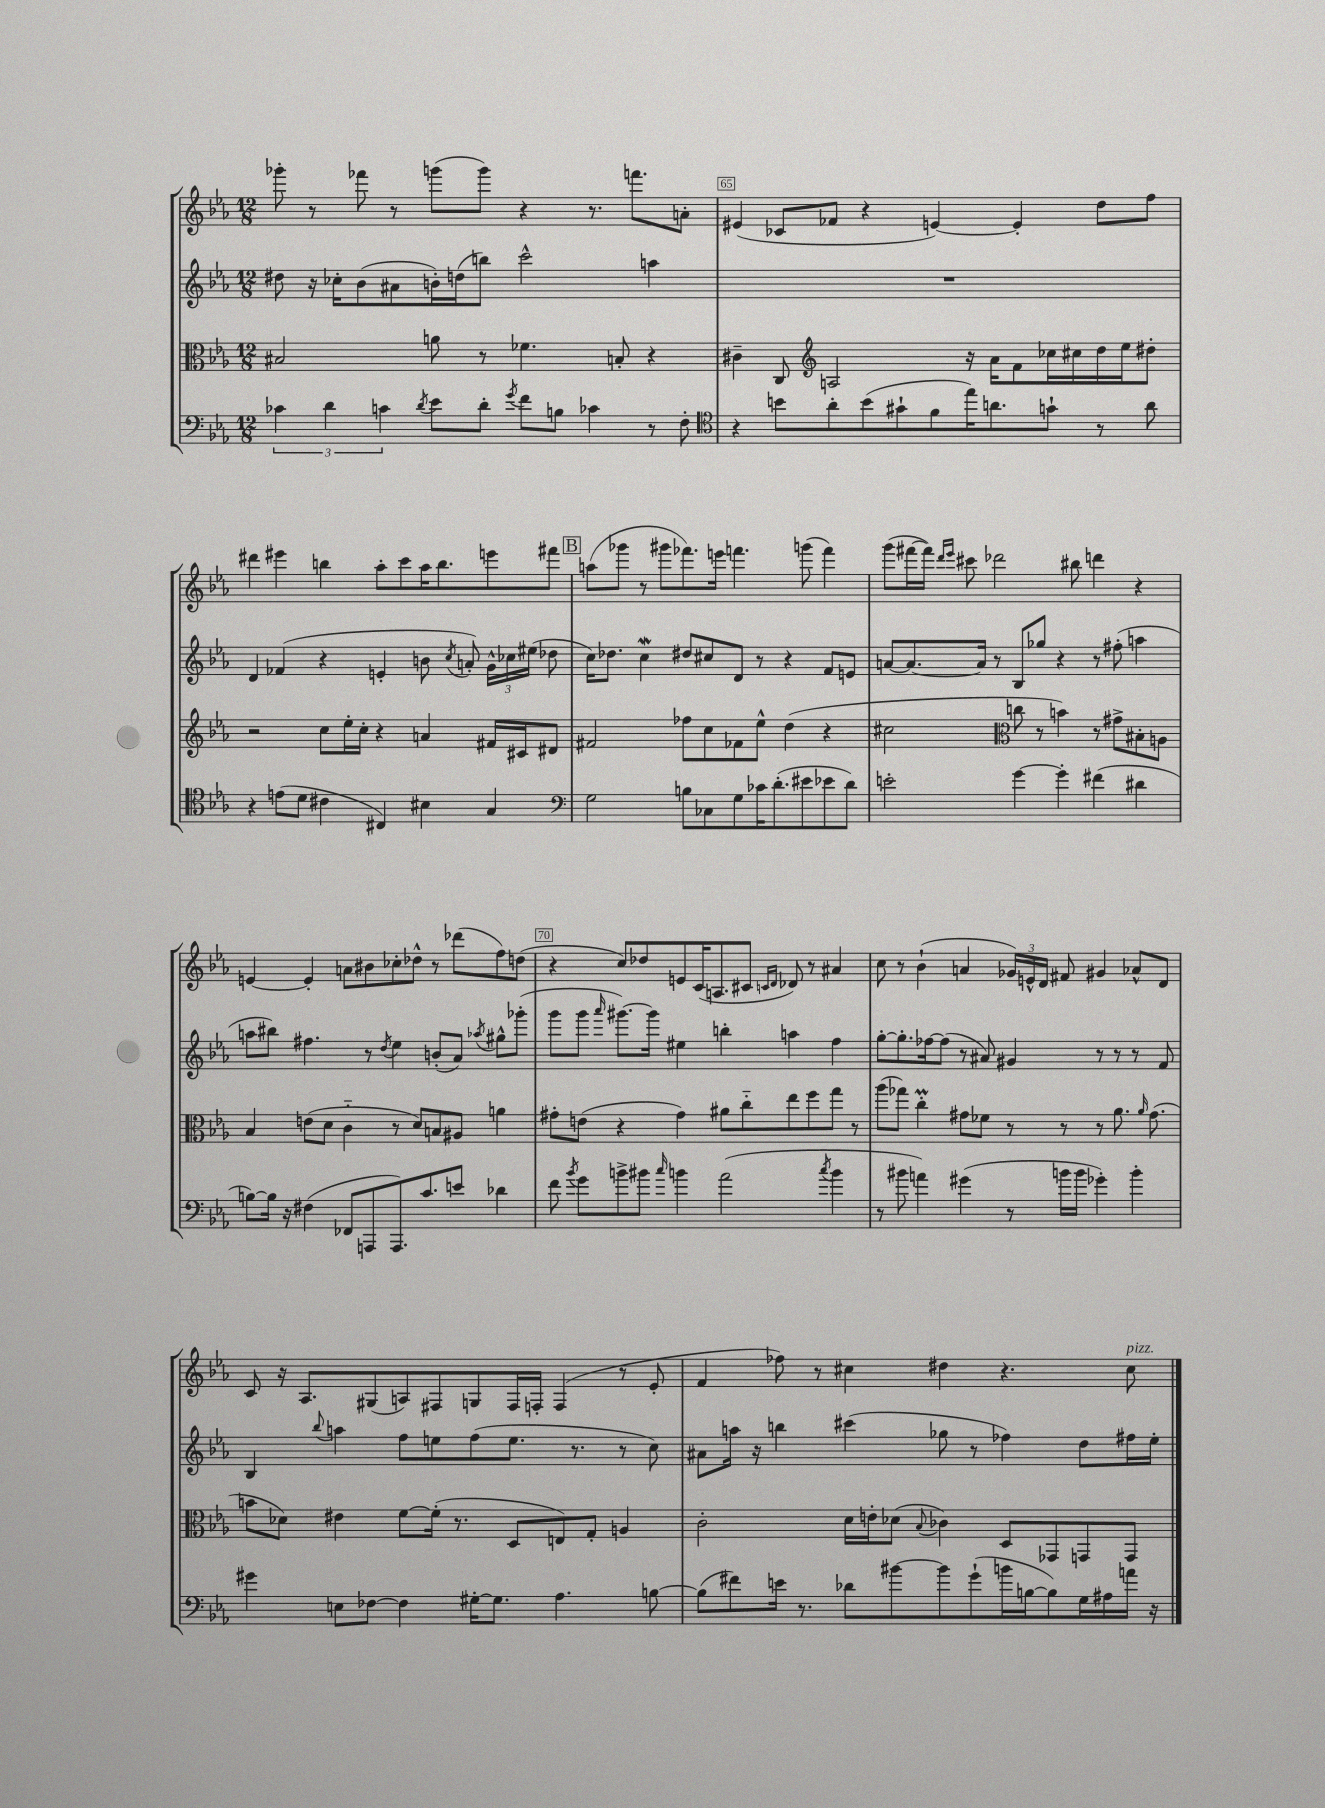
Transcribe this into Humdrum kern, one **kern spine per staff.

**kern	**kern	**kern	**kern
*part4	*part3	*part2	*part1
*staff4	*staff3	*staff2	*staff1
*clefF4	*clefC3	*clefG2	*clefG2
*k[b-e-a-]	*k[b-e-a-]	*k[b-e-a-]	*k[b-e-a-]
*M12/8	*M12/8	*M12/8	*M12/8
=64	=64	=64	=64
6c-X\	2B#X/	8dd#X\	8ggg-X'\
.	.	16r	8r
6d\	.	.	.
.	.	16cc-X'\KL	.
.	.	(8b-\	8fff-X\
6cn\	.	.	.
.	.	8a#X\	8r
8qd/	.	.	.
8e-\L	8an\	16bn'\L)	(8gggn\L
.	.	(16ddn\J	.
8d'\J	8r	8bbn\J)	8ggg\J)
8qg/	.	.	.
8f\L	4.f-X\	2ccc^^\	4r
8Bn\J	.	.	.
4c-X\	.	.	8.r
.	8Bn'/	.	.
.	.	.	8.fffn\L
8r	4r	4aan\	.
8F'\	.	.	8an'\J
=65	=65	=65	=65
*clefC4	*	*	*
4r	4c#X~\	1.r	(4e#X/
8bn\L	8C/	.	8c-X/L
*	*clefG2	*	*
8a-'\	2An/	.	8f-X/J
(8b\	.	.	4r
8g#X`\	.	.	.
8f\	.	.	[4en/)
16ee-\K)	16r	.	.
8.an\	16a-\KL	.	.
.	8f\	.	4e'/]
8gn`\J	16cc-X\L	.	.
.	16cc#X\	.	.
8r	16dd\	.	8dd\L
.	16ee-\J	.	.
8a\	8dd#X'\J	.	8ff\J
!!LO:LB:g=z
=66	=66	=66	=66
4r	2r	4d/	4ddd#X\
(8en\L	.	(4f-X/	4eee#X\
8d\J	.	.	.
4c#X\	8cc\L	4r	4bbn\
.	16ee-'\L	.	.
.	16cc'\JJ	.	.
4C#X/)	4r	4en'/	8aa-'\L
.	.	.	8ccc\
4B#X\	4an/	8bn\	16aa-\K
.	.	.	8.bb\
.	.	8qcc/	.
.	.	8an'/)	.
4G/	16f#X/LL	24g^^\LL	8eeen\
.	.	24cc-X\	.
.	16c#X/J	.	.
.	.	(24ee#X\JJ	.
.	8d#X/J	8dd-X\	8fff#X\J
!!LO:REH:place=s1:t=B
=67	=67	=67	=67
*clefF4	*	*	*
2G\	2f#X/	16cc\KL)	(8aan\L
.	.	8.dd-X\J	.
.	.	.	8ggg-X\J
.	.	4ccW\	8r
.	.	.	8ggg#X\L
8Bn\L	8ff-X\L	8dd#X/L	8.fff-X\)
8C-X\	8cc\	8cc#X/	.
.	.	.	16eeen\Jk
8G\	8f-X\	8d/J	4.fffn\
16c-X\K	8ee-^^\J	8r	.
(8.d'\	.	.	.
.	(4dd\	4r	.
8e#X\	.	.	(8gggn\
8e-X\	4r	8f/L	4fff\)
8d\J)	.	8en/J	.
=68	=68	=68	=68
2en'\	2cc#X\	[8an/L	(8ggg\L
.	.	8.a/_	[16fff#X\L
.	.	.	16fff#\JJ])
.	.	.	16qqddd/LL
.	.	.	16qqeee-/JJ
.	.	.	8ccc#X\
.	.	16a/Jk]	.
.	.	8r	2ddd-X\
*	*clefC3	*	*
[4g\	8ccn\	8B-/L	.
.	8r	8gg-X/J	.
4g'\]	4bn\)	4r	.
.	.	.	8bb#X\
(4f#X\	8r	8r	4dddn\
.	8g#X^\L	(8ff#X'\	.
4d#X\	8B#X'\	4aan\	4r
.	8An\J	.	.
!!LO:LB:g=z
=69	=69	=69	=69
[8Bn\L)	4B-/	8aan\L	[4en/
16B\Jk]	.	8bb#X\J)	.
16r	.	.	.
(4F#X\	(8en\L	4.ff#X\	4e'/]
.	8d\J	.	.
8FF-X/L	4c\	.	8an\L
8AAAn/	.	8r	8b#X\
.	.	8qdd/	.
8.AAA/)	8r	4ee-\	8cc-X'\
.	8d/L)	.	8dd-X^^\J
8.c/	.	.	.
.	8Bn/	(8bn'/L	8r
8en/J	8A#X/J	8a-/J)	(8ddd-X\L
.	.	8qaa-X/	.
4d-X\	4an\	8gg#X^^\L	8ff\)
.	.	(8ggg-X'\J	(8ddn\J
=70	=70	=70	=70
8f\	8g#X'\L	8ggg\L	4r
8qb-/	.	.	.
8g\L	(8en\J	8ggg\J	.
.	.	16qqaaa-/	.
8bn^\	4r	[8.ggg#X\L)	8cc/L)
8b#X\J	.	.	8dd-X/
.	.	16ggg#\Jk]	.
16qqcc/	.	.	.
4bn\	4g#\)	4ee#X\	8en/
.	.	.	(16c/K
.	.	.	8.An/
(2a-\	8a#X\L	4bbn'\	.
.	8cc\	.	8c#X/J
.	.	.	16qqcn/LL
.	.	.	16qqd/JJ
.	8ee-\	4aan\	8d-X/)
.	8ff\	.	8r
8qcc/	.	.	.
4b\	8gg\J	4ff\	4a#X/
.	8r	.	.
=71	=71	=71	=71
8r	(8aa-\L	[8gg'\L	8cc\
8b#X\	8gg-X\J)	8.gg'\]	8r
4an\)	4ccM'\	.	(4b-`\
.	.	[16ff-X\k	.
.	.	(8ff-\J]	.
(4g#X\	8g#X\L	8r	4an/
.	8f-X\J	8a#X/)	.
8r	8r	4g#X/	24g-X/LL)
.	.	.	24en^^/
.	.	.	24d/JJ
16bn\LL	8r	.	8f#X/
16b\JJ	.	.	.
4g-X'\)	8r	8r	4g#X/
.	8.a-\	8r	.
4b'\	.	8r	8a-X^^/L
.	16qqa-/	.	.
.	(8.g#\	.	.
.	.	8f/	8d/J
!!LO:LB:g=z
=72	=72	=72	=72
4g#X\	8bn\L	4B-/	8c/
.	8d-X\J)	.	16r
.	.	.	8.A-/L
.	.	8qqbb-/	.
8En\L	4e#X\	4aan\	.
[8F-X\J	.	.	(8G#X/
4F-\]	[8f\L	8ff\L	8An/)
.	(16f'\Jk]	8een\	8F#X/
.	8.r	.	.
[16G#X'\KL	.	(8ff\	8Gn/
8.G#\J]	.	.	.
.	8D/L	8.ee\J	16F#/L
.	.	.	16Fn'/JJ
4.A-\	8En/)	.	(4F/
.	.	8.r	.
.	8G'/J	.	.
.	4An/	8r	8r
[8Bn\	.	8cc\)	8e-'/
=73	=73	=73	=73
(8B\L]	2c'\	8a#X\L	4f/
8f#X\)	.	16aan\Jk	.
.	.	16r	.
16en\Jk	.	4bbn\	8ff-X\)
8.r	.	.	.
.	.	.	8r
8d-X\L	16d\LL	(4ccc#X\	4cc#X\
.	16en'\J	.	.
[8b#X\	(8d-X\J	.	.
.	8qqB-/	.	.
8b#\]	4c-X\)	8gg-X\	4dd#X\
(8g`\	.	8r	.
16bn\L	8D/L	4ff-X\)	4.r
[16Bn\J	.	.	.
8B\])	8GG-X/	.	.
16G\L	8GGn/	8dd\L	.
16A#X\	.	.	.
!	!	!	!LO:TX:a:i:t=pizz.
16an\JJ	8GG/J	16ff#X\L	8cc#\
16r	.	16ee-'\JJ	.
==	==	==	==
*-	*-	*-	*-
